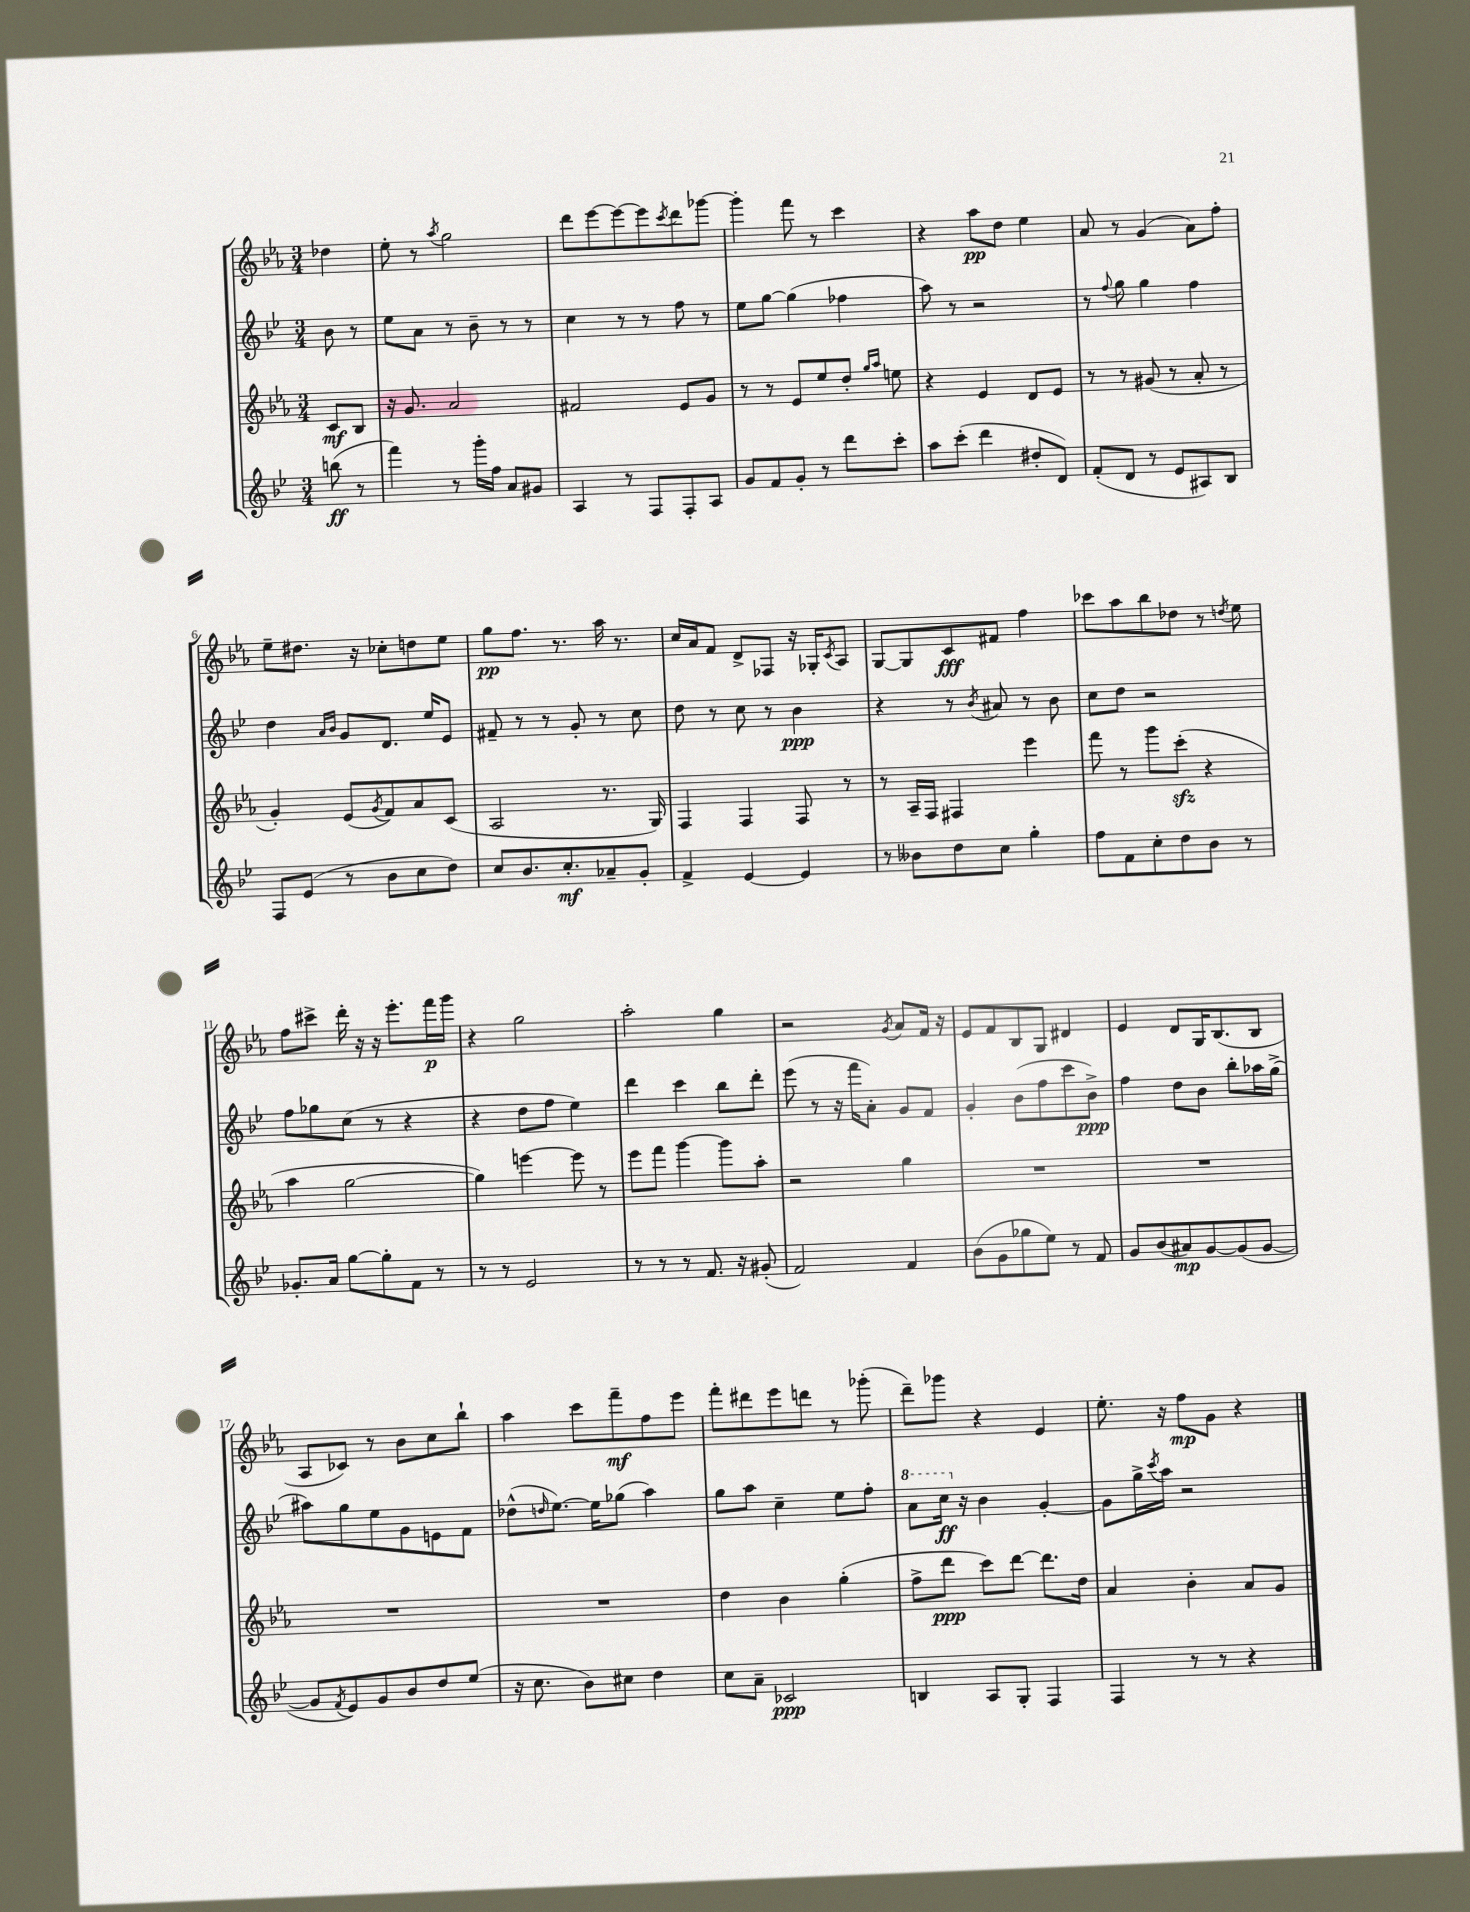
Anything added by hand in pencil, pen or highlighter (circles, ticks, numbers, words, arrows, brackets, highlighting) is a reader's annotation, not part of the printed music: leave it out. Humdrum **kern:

**kern	**kern	**kern	**kern
*staff4	*staff3	*staff2	*staff1
*clefG2	*clefG2	*clefG2	*clefG2
*k[b-e-]	*k[b-e-a-]	*k[b-e-]	*k[b-e-a-]
*M3/4	*M3/4	*M3/4	*M3/4
(8bb	8c	8b-	4dd-
8r	8B-	8r	.
=	=	=	=
4fff)	16r	8ee-	8ee-'
.	8.g	.	.
.	.	8a	8r
.	.	.	8qaa-
8r	2a-	8r	2gg
16ggg'	.	8b-~	.
16ff	.	.	.
8a	.	8r	.
8g#	.	8r	.
=	=	=	=
4A	2f#	4cc	8ddd
.	.	.	[8eee-
8r	.	8r	8eee-_
8F	.	8r	8eee-]
.	.	.	8qccc
8F'	8e-	8ff	8ddd
8A	8g	8r	[8ggg-
=	=	=	=
8g	8r	8ee-	4ggg-']
8f	8r	[8gg	.
8g'	8e-	(4gg]	8fff
8r	8ee-	.	8r
8ddd	8dd'	4ff-	4ccc
.	16qqgg	.	.
.	16qqaa-	.	.
8ccc'	8ee	.	.
=	=	=	=
8aa	4r	8aa)	4r
(8ccc'	.	8r	.
4ddd	4e-	2r	8aa-
.	.	.	8dd
8dd#'	8d	.	4ee-
8d)	8e-	.	.
=	=	=	=
(8f'	8r	8r	8a-
.	.	8qqff	.
8d	8r	8gg	8r
8r	(8g#	4gg	(4g
8e-	8r	.	.
8A#)	8a-'	4ff	8a-)
8B-	8r	.	8ff'
=	=	=	=
8F	4g')	4dd	8ee-~
(8e-	.	.	8.dd#
.	.	16qqa	.
.	.	16qqb-	.
8r	(8e-	8g	.
.	.	.	16r
.	8qg	.	.
8b-	8f)	8.d	8cc-'
8cc	8a-	.	8dd
.	.	16ee-	.
8dd)	(8c	8e-	8ee-
=	=	=	=
8cc	2A-	8f#~	8gg
8.b-	.	8r	8.ff
.	.	8r	.
8.cc'	.	.	8.r
.	.	8g'	.
8a-~	8.r	8r	16aa-
.	.	.	8.r
8g'	.	8cc	.
.	16G)	.	.
=	=	=	=
4f^	4F	8dd	16cc
.	.	.	16a-
.	.	8r	8f
[4e-	4F	8cc	8d^
.	.	8r	8F-
4e-]	8F	4b-	16r
.	.	.	16G-'
.	.	.	8qc
.	8r	.	8A-
=	=	=	=
8r	8r	4r	[8G
8b--	16A-~	.	8G]
.	16F	.	.
8dd	4F#	8r	8c
.	.	8qb-	.
8cc	.	8a#	8f#
4gg'	4eee-	8r	4ff
.	.	8b-	.
=	=	=	=
8ff	8fff	8cc	8ccc-
8f	8r	8dd	8aa-
8cc'	8ggg	2r	8bb-
8dd	(8ccc'	.	8dd-
8b-	4r	.	8r
.	.	.	8qdd
8r	.	.	8ee-
=	=	=	=
8.g-'	4aa-	8ff	8ff
.	.	8gg-	8ccc#^
16a	.	.	.
[8gg	[2gg	(8cc	16ddd'
.	.	.	16r
8gg']	.	8r	16r
.	.	.	8.eee-'
8f	.	4r	.
8r	.	.	16fff
.	.	.	16ggg
=	=	=	=
8r	4gg])	4r	4r
8r	.	.	.
2e-	[4eee	8dd	2gg
.	.	8ff	.
.	8eee]	4ee-)	.
.	8r	.	.
=	=	=	=
8r	8eee-	4ddd	2aa-'
8r	8fff	.	.
8r	[4ggg	4ccc	.
8.f	.	.	.
.	8ggg]	8bb-	4gg
16r	.	.	.
(8g#'	8aa-'	8ddd'	.
=	=	=	=
2f)	2r	(8eee-	2r
.	.	8r	.
.	.	16r	.
.	.	16fff	.
.	.	8a')	.
.	.	.	8qg
4f	4gg	8g	8a-
.	.	8f	16f
.	.	.	16r
=	=	=	=
(8b-	2.r	4g'	8e-
8g	.	.	8f
8gg-	.	(8b-	8B-
8ee-)	.	8ff	8G
8r	.	8ccc	4d#
8f	.	8b-^)	.
=	=	=	=
8g	2.r	4ff	4e-
(8b-	.	.	.
8a#)	.	8dd	8d
[8g	.	8b-	16G
.	.	.	(8.B-
(8g]	.	8bb-'	.
[8g	.	16aa-	8B-
.	.	(16gg^	.
=	=	=	=
8g]	2.r	8aa#)	8A-
8qf	.	.	.
8e-)	.	8gg	8c-)
8g	.	8ee-	8r
8b-	.	8g	8b-
8dd	.	8e	8cc
(8ee-	.	8f	8bb-`
=	=	=	=
16r	2.r	(8dd-^^	4aa-
8.cc	.	.	.
.	.	16qqdd	.
.	.	[8.ee-)	.
8b-)	.	.	8ccc
.	.	16ee-]	.
8cc#	.	(8gg-	8fff~
4dd	.	4aa)	8ff
.	.	.	8eee-
=	=	=	=
8cc	4dd	8gg	8fff'
8a~	.	8aa	8ddd#
2c-	4b-	4cc~	8eee-
.	.	.	8ddd
.	(4gg'	8ee-	8r
.	.	8ff'	(8ggg-'
=	=	=	=
4B	8ff^	8aa	8ddd~)
.	8ddd	16ccc	8ggg-
.	.	16r	.
8A	8ccc)	4b-	4r
8G'	[8ddd	.	.
4F	8.ddd]	[4g'	4e-
.	16dd	.	.
=	=	=	=
4F	4a-	8g]	8.ee-'
.	.	16gg^	.
.	.	8qccc	.
.	.	16aa	16r
8r	4b-'	2r	8ff
8r	.	.	8g
4r	8a-	.	4r
.	8g	.	.
==	==	==	==
*-	*-	*-	*-
